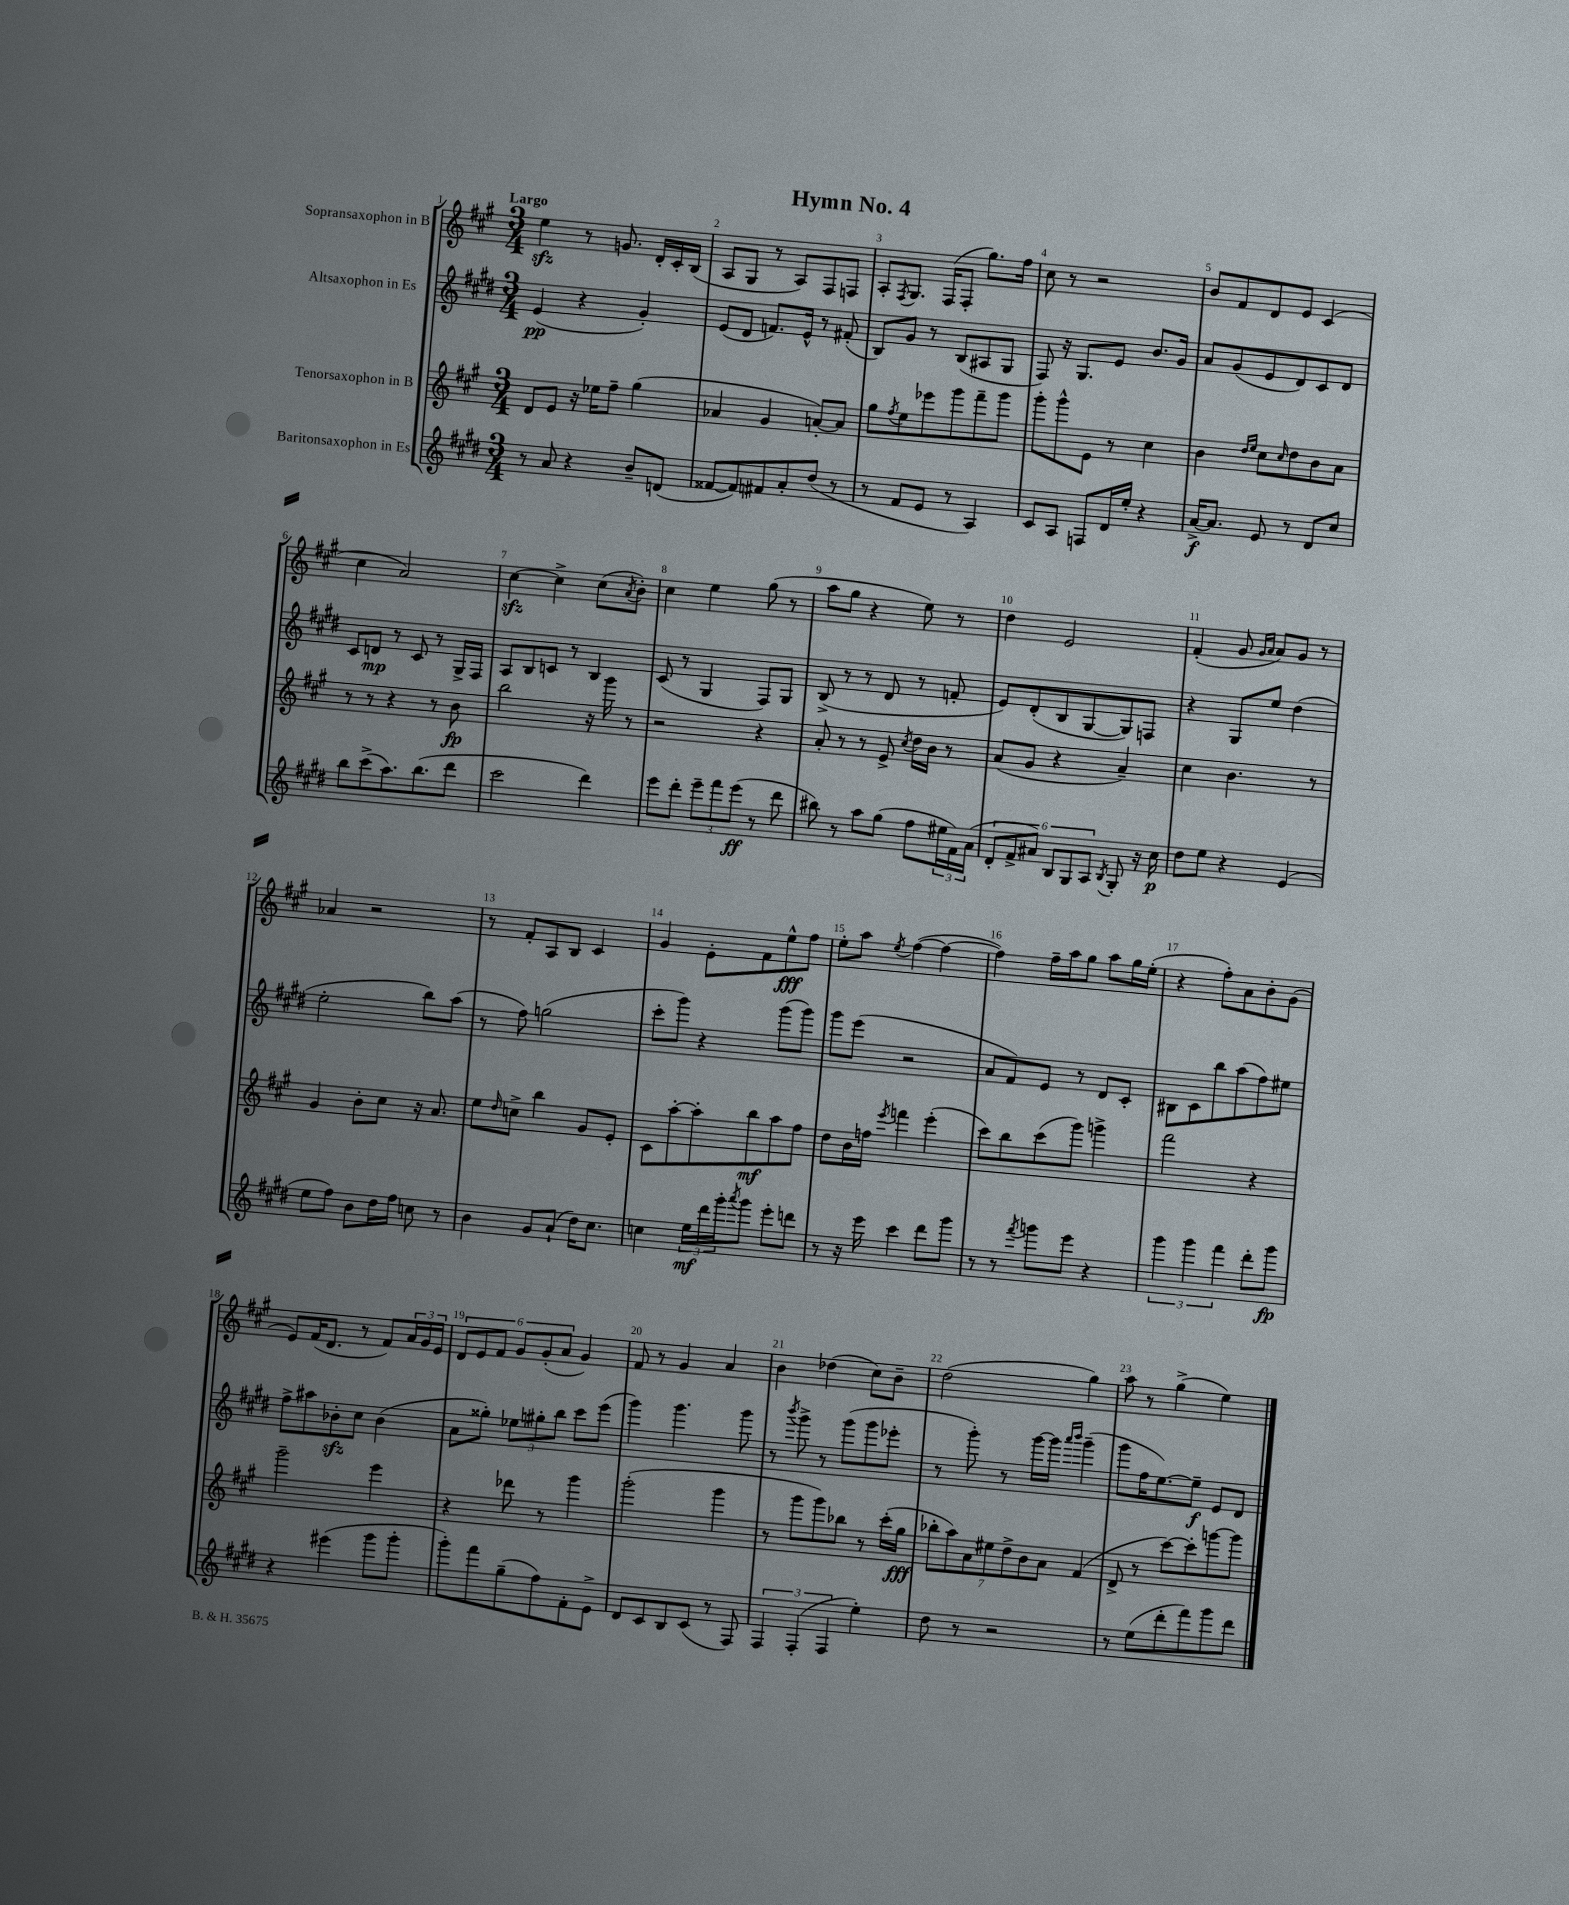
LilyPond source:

\header { title = "Hymn No. 4" }
<<
\new StaffGroup <<
\new Staff = "s0" \with { instrumentName = "Sopransaxophon in B" } {
    \clef treble \key a \major \numericTimeSignature \time 3/4 \tempo "Largo"
    e''4\sfz r8 g'8. d'16-. cis'16-. b16( |
    a8 gis8 r8 a8) fis8 f8 |
    a8-. \acciaccatura { fis8 } gis8. fis16( fis8-. gis''8.) fis''16 |
    cis''8 r8 r2 |
    b'8 fis'8 d'8 e'8 cis'4( |
    cis''4 a'2) |
    cis''4~\sfz cis''4-> cis''8( \acciaccatura { a'8 } b'8-.) |
    cis''4 e''4 gis''8( r8 |
    a''8 gis''8 r4 e''8) r8 |
    d''4 e'2 |
    fis'4-.( gis'8 \grace { gis'16 a'16 } a'8) gis'8 r8 |
    aes'4 r2 |
    r8 fis'8-. a8 b8 cis'4 |
    gis'4 e'8-. fis'8 e''8-^\fff fis''8 |
    e''8-. a''8 \acciaccatura { e''8 } fis''4~( fis''4~ |
    fis''4) fis''16-- a''16 gis''8 a''8 gis''16 e''16-.( |
    r4 fis''8-.) a'8 b'8-. gis'8( |
    e'8) fis'16( d'8. r8 fis'8) \tuplet 3/2 { a'16 gis'16 e'16 } |
    \tuplet 6/4 { d'8 e'8 fis'8 gis'8 gis'8-.( a'8 } gis'4) |
    fis'8 r8 gis'4 a'4 |
    b'4 des''4( cis''8) b'8-- |
    d''2( gis''4) |
    a''8 r8 gis''4->( e''4) \bar "|." |
}
\new Staff = "s1" \with { instrumentName = "Altsaxophon in Es" } {
    \clef treble \key e \major \numericTimeSignature \time 3/4
    e'4\pp( r4 gis'4-.) |
    e'8( dis'8 f'8.) e'16-^ r8 fis'8-.( |
    b8) gis'8 r8 b8( ais8 gis8 |
    fis8) r16 gis8. e'8 b'8. gis'16 |
    a'8 gis'8( e'8 dis'8) cis'8 dis'8 |
    cis'8 d'8\mp r8 cis'8 r8 gis16-> fis16 |
    a8 b8 c'8 r8 b4 |
    cis'8( r8 gis4 fis8) gis8 |
    b8->( r8 r8 dis'8 r8 f'8-. |
    e'8) dis'8-.( b8 gis8~ gis8) f8 |
    r4 gis8 e''8 dis''4( |
    e''2-. b''8) a''8( |
    r8 fis''8) g''2( |
    cis'''8-. gis'''8) r4 gis'''8( gis'''8) |
    gis'''8 e'''8( r2 |
    a'8 fis'8) e'8 r8 dis'8 cis'8-. |
    bis8 cis'8 b''8 a''8( fis''8) eis''8 |
    fis''8-> ais''8 bes'8-.\sfz cis''8 bes'4( |
    a'8 gisis''8-.) \tuplet 3/2 { ees''8 gis''8-. b''8 } cis'''8 e'''8( |
    gis'''4) gis'''4. gis'''8 |
    r8 \acciaccatura { b'''8 } gis'''8-> r8 gis'''8( gis'''8 ees'''8-. |
    r8 gis'''8-.) r8 gis'''16~ gis'''16 \grace { a'''16 b'''16 } gis'''4--( |
    gis'''8 fis''16 e''8.~) e''8--\f e'8 dis'8 \bar "|." |
}
\new Staff = "s2" \with { instrumentName = "Tenorsaxophon in B" } {
    \clef treble \key a \major \numericTimeSignature \time 3/4
    d'8 e'8 r16 ees''16 fis''8-- gis''4( |
    aes'4 gis'4 a'8~-.) a'8 |
    gis''8 \acciaccatura { fis''8 } e''8 ees'''8 gis'''8 fis'''8-- gis'''8 |
    gis'''8-. gis'''8-^ e'8 r8 cis''4 |
    b'4 \grace { d''16 e''16 } cis''8 \grace { cis''16 } d''8 b'8 a'8 |
    r8 r8 r4 r8 b'8\fp |
    b''2 r16 gis'''16 r8 |
    r2 r4 |
    a'8-. r8 r8 e'8-> \acciaccatura { cis''8 } d''16 b'16 r8 |
    a'8( gis'8 r4 a'4--) |
    cis''4 b'4. r8 |
    gis'4 b'8-. cis''8 r16 a'8. |
    e''8 \grace { d''16 } c''8-> b''4 gis'8 e'8-. |
    cis'8 a''8~-. a''8-. b''8\mf a''8 fis''8 |
    d''8 b'16 f''16 \acciaccatura { e'''8 } f'''4 e'''4-.( |
    cis'''8) b''8 cis'''8( gis'''8) g'''4-> |
    fis'''2 r4 |
    gis'''2-- e'''4 |
    r4 des'''8 r8 gis'''4 |
    gis'''2-.( gis'''4 |
    r8 gis'''8 gis'''8) bes''8 r8 cis'''16-.( gis''16\fff |
    \tuplet 7/4 { bes''8-. a''8) a'8 eis''8 d''8-> b'8 a'8 } fis'4( |
    d'8-> r8 cis'''8~) cis'''8-. g'''8~ g'''8 \bar "|." |
}
\new Staff = "s3" \with { instrumentName = "Baritonsaxophon in Es" } {
    \clef treble \key e \major \numericTimeSignature \time 3/4
    r8 a'8 r4 b'8-- d'8( |
    fisis'8~ fisis'8) fis'8 a'8-. dis''8( r8 |
    r8 fis'8 e'8 r8 a4) |
    cis'8 a8 f8 dis'16 e''16-. r4 |
    a'16~->\f a'8. e'8 r8 dis'8 cis''8 |
    b''8 cis'''8->( a''8.) b''8.( dis'''8 |
    cis'''2 dis'''4) |
    e'''8 dis'''8-. \tuplet 3/2 { e'''8-- fis'''8 e'''8\ff( } r8 dis'''8 |
    bis''8) r8 a''8 gis''8( fis''8 \tuplet 3/2 { eis''16 fis'16) a'16( } |
    \tuplet 6/4 { dis'8-. fis'8-> ais'8) b8 gis8 a8 } \acciaccatura { b8 } gis8-. r16 cis''16\p |
    dis''8 e''8 r4 e'4( |
    e''8 fis''8) b'8 dis''16 fis''16 c''8 r8 |
    b'4 gis'8 a'8-!( dis''16) cis''8. |
    c''4 \tuplet 3/2 { e''16\mf dis'''16 gis'''16-. } \acciaccatura { a'''8 } gis'''8 e'''8-. d'''8 |
    r8 r16 e'''16 cis'''4 dis'''8 gis'''8 |
    r8 r8 \acciaccatura { fis'''8 } g'''8 e'''8 r4 |
    \tuplet 3/2 { gis'''4 gis'''4 fis'''4 } dis'''8-. gis'''8\fp |
    r4 eis'''4( gis'''8 gis'''8-. |
    gis'''8-.) fis'''8 gis''8--( fis''8) fis'8-. e'8-> |
    dis'8 cis'8 b8 cis'8( r8 fis8) |
    \tuplet 3/2 { fis4 fis4-.( fis4 } e''4-.) |
    dis''8 r8 r2 |
    r8 e''8( dis'''8-. fis'''8) gis'''8 dis'''8 \bar "|." |
}
>>
>>
\layout { \context { \Score \override BarNumber.break-visibility = ##(#f #t #t) barNumberVisibility = #all-bar-numbers-visible } }
